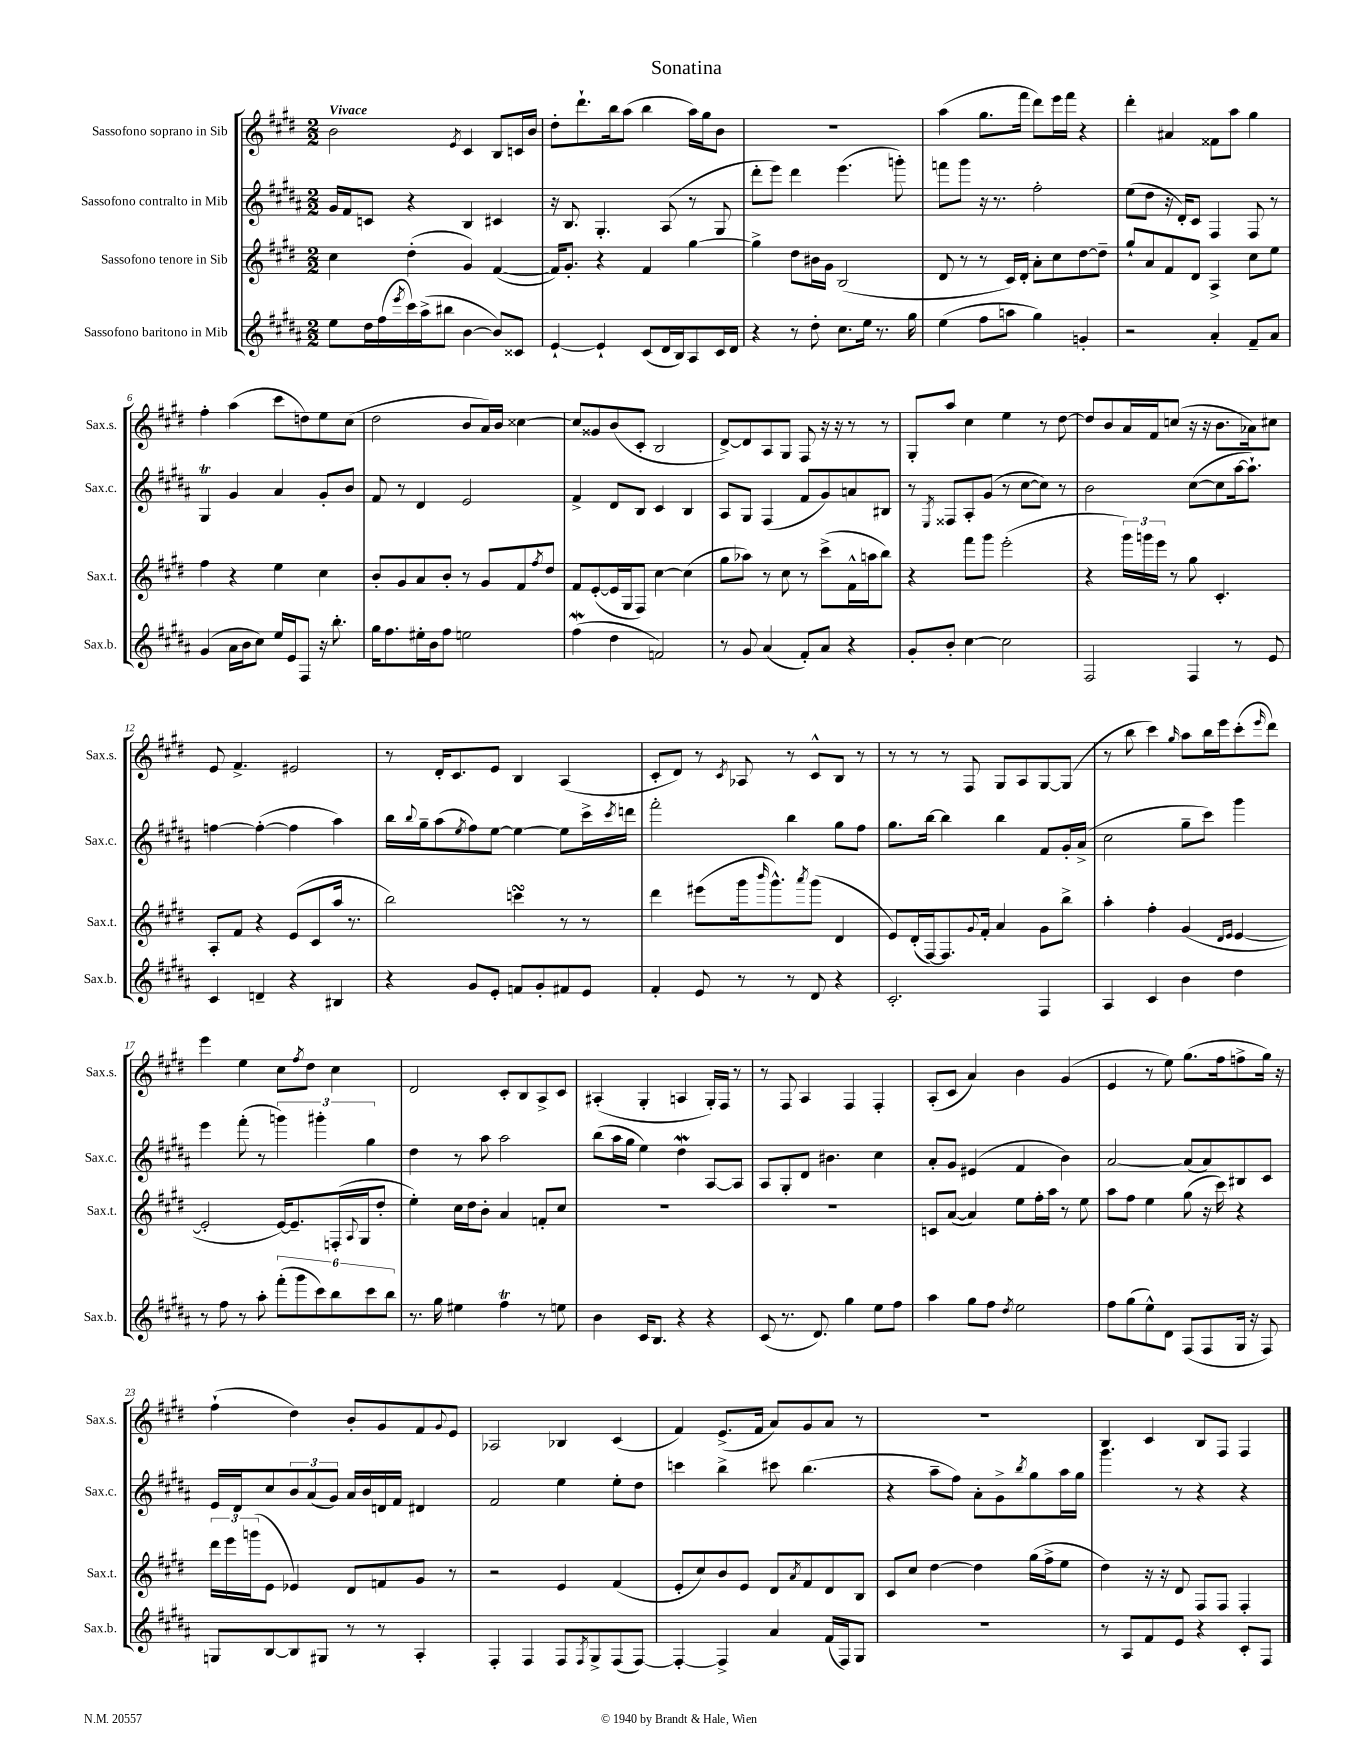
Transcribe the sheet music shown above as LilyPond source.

\header { title = "Sonatina" }
<<
\new StaffGroup <<
\new Staff = "s0" \with { instrumentName = "Sassofono soprano in Sib" shortInstrumentName = "Sax.s." } {
    \clef treble \key e \major \numericTimeSignature \time 2/2 \tempo "Vivace"
    b'2 \acciaccatura { e'8 } cis'4 b8 c'16 b'16 |
    dis''8-. dis'''8.-! b''16 a''8( b''4 a''16) gis''16 b'8 |
    R1 |
    a''4( gis''8. fis'''16 dis'''8) e'''16 fis'''16 r4 |
    dis'''4-. ais'4 fisis'8 a''8 gis''4 |
    fis''4-. a''4( cis'''8 d''8) e''8 cis''8( |
    dis''2 b'8 a'16) b'16 cisis''4~ |
    cisis''8 gisis'8 b'8( cis'8-. b2 |
    dis'8~->) dis'8 a8 gis8 fis8 r16 r16 r8 r8 |
    gis8-. a''8 cis''4 e''4 r8 dis''8~ |
    dis''8 b'8 a'16 fis'16 c''8( r16 r16 b'8. aes'16) cis''8 |
    e'8 fis'4.-> eis'2 |
    r8 dis'16-. cis'8. e'8 b4 a4( |
    cis'8-. dis'8) r8 \acciaccatura { cis'8 } aes8 r8 cis'8-^ b8 r8 |
    r8 r8 r8 fis8 gis8 a8 gis8~ gis8( |
    r8 b''8 cis'''4) \grace { gis''16 } a''8 b''16 e'''16 cis'''8-.( \grace { e'''16 } dis'''8) |
    e'''4 e''4 cis''8 \acciaccatura { fis''8 } dis''8 cis''4 |
    dis'2 cis'8-. b8 a8-> cis'8 |
    ais4-.( gis4-. a4 gis16-.) fis16 r8 |
    r8 fis8 a4 fis4 fis4-. |
    a8-.( cis'8 a'4) b'4 gis'4( |
    e'4 r8 e''8) gis''8.( fis''16 f''8-> gis''16) r16 |
    fis''4-!( dis''4) b'8-. gis'8 fis'8 \appoggiatura { gis'8 } e'8 |
    aes2 bes4 cis'4( |
    fis'4) e'8.->( fis'16 a'8) gis'8 a'8 r8 |
    R1 |
    b4 cis'4 b8 fis8 fis4 \bar "|." |
}
\new Staff = "s1" \with { instrumentName = "Sassofono contralto in Mib" shortInstrumentName = "Sax.c." } {
    \clef treble \key b \major \numericTimeSignature \time 2/2
    gis'16 fis'16 c'8 r4 b4 cis'4 |
    r16 b8. gis4.-. ais8( r8 gis8 |
    dis'''8-. e'''8) dis'''4 e'''4.( g'''8-.) |
    f'''8 gis'''8 r16 r8. fis''2-. |
    e''8( dis''8 r16 dis'16-.) cis'8 fis4 fis8 r8 |
    gis4\trill gis'4 ais'4 gis'8-. b'8 |
    fis'8 r8 dis'4 e'2 |
    fis'4-> dis'8 b8 cis'4 b4 |
    ais8 gis8 fis4( fis'8 gis'8) a'8 bis8 |
    r8 \acciaccatura { e8 } fisis8 ais8-. gis'8( r8 cis''8~ cis''8) r8 |
    b'2 cis''8~( cis''8 ais''16~ ais''8.-!) |
    f''4~ f''4~-.( f''4 ais''4) |
    b''16 \appoggiatura { b''8 } gis''16-- ais''8( \acciaccatura { e''8 } fis''8) e''8~ e''4~ e''8 cis'''16-> \acciaccatura { cis'''8 } d'''16 |
    fis'''2-. b''4 gis''8 fis''8 |
    gis''8. b''16~ b''4 b''4 fis'8 gis'16-. ais'16->( |
    cis''2 gis''8-- cis'''8) gis'''4 |
    e'''4 fis'''8-.( r8 \tuplet 3/2 { g'''4) gis'''4-. gis''4 } |
    dis''4 r8 ais''8 ais''2 |
    b''8( ais''16 gis''16 e''4) dis''4\mordent ais8~ ais8 |
    ais8 gis8-. dis'8 bis'4. cis''4 |
    ais'8-. gis'8 eis'4( fis'4 b'4) |
    ais'2~ ais'8( ais'8) bis8 cis'8 |
    e'16 dis'16 cis''8 \tuplet 3/2 { b'8 ais'8( gis'8) } ais'16 b'16 d'16 fis'16 dis'4 |
    fis'2 e''4 e''8-. dis''8 |
    c'''4 b''4-> cis'''8 b''4.( |
    r4 ais''8-- fis''8) ais'8-. gis'8-> \acciaccatura { b''8 } gis''8 ais''16 gis''16 |
    gis'''4. r8 r4 r4 \bar "|." |
}
\new Staff = "s2" \with { instrumentName = "Sassofono tenore in Sib" shortInstrumentName = "Sax.t." } {
    \clef treble \key e \major \numericTimeSignature \time 2/2
    cis''4 dis''4-.( gis'4) fis'4~( |
    fis'16) gis'8.-. r4 fis'4 gis''4~ |
    gis''4-> dis''8 bis'16 gis'16 b2( |
    dis'8 r8 r8 cis'16) dis'16-. a'8-. cis''8 dis''8~ dis''8-- |
    gis''8-! a'8 fis'8 dis'8 a4-> cis''8 e''8 |
    fis''4 r4 e''4 cis''4 |
    b'8-. gis'8 a'8 b'8-. r8 gis'8 fis'8 \acciaccatura { fis''8 } dis''8 |
    fis'8 e'8~-.( e'16 gis16 fis8) cis''4~ cis''4( |
    gis''8 aes''8) r8 cis''8 r8 cis'''8->( fis'16-^ a''16 b''8) |
    r4 fis'''8 gis'''8 e'''2-.( |
    r4 \tuplet 3/2 { gis'''16) g'''16 e'''16 } r8 gis''8 cis'4.-. |
    a8-. fis'8 r4 e'8( cis'8 a''16 r8. |
    b''2) c'''4\turn r8 r8 |
    dis'''4 eis'''8( gis'''16 \grace { b'''16 } gis'''8.-^) \acciaccatura { a'''8 } gis'''8( dis'4 |
    e'8) dis'16-.( fis16~) fis8. \appoggiatura { gis'8 } fis'16-. a'4 gis'8 b''8-> |
    a''4-. fis''4-. gis'4( \grace { dis'16 e'16 } e'4~ |
    e'2-. e'16~) e'8.-- f16-.( \appoggiatura { a8 } gis16 dis''8-. |
    e''4-.) cis''16 dis''16 b'8-. a'4 f'8-. cis''8 |
    R1 |
    R1 |
    c'8 a'8~( a'4) e''8 fis''16-. a''16 r8 e''8 |
    a''8 fis''8 e''4 gis''8( r16 cis'''16) r4 |
    \tuplet 3/2 { dis'''16 e'''16 g'''16( } e'8 ees'4) dis'8 f'8 gis'8 r8 |
    r2 e'4 fis'4( |
    e'8-. cis''8) b'8 e'8 dis'8 \acciaccatura { a'8 } fis'8 dis'8 b8 |
    cis'8 cis''8 dis''4~ dis''4 gis''16( fis''16-> e''8 |
    dis''4) r16 r16 dis'8 fis8 fis8 fis4-. \bar "|." |
}
\new Staff = "s3" \with { instrumentName = "Sassofono baritono in Mib" shortInstrumentName = "Sax.b." } {
    \clef treble \key b \major \numericTimeSignature \time 2/2
    e''8 dis''16 fis''16( \acciaccatura { e'''8 } cis'''16) ais''16->( bis''8 b'4~ b'8) cisis'8 |
    e'4~-! e'4-! cis'8( dis'16 b16) ais8 cis'16 dis'16 |
    r4 r8 dis''8-. cis''8. e''16 r8. gis''16 |
    e''4( fis''8 a''8 gis''4) g'4-. |
    r2 ais'4-. fis'8-- ais'8 |
    gis'4( ais'16 b'16 cis''8) e''16 e'16 fis8 r16 b''8.-. |
    gis''16 fis''8. eis''16-. b'16 fis''8 e''2 |
    fis''4\mordent( dis''4 f'2) |
    r8 gis'8 ais'4( fis'8-.) ais'8 r4 |
    gis'8-. b'8-. cis''4~ cis''2 |
    fis2 fis4 r8 e'8 |
    cis'4 d'4-- r4 bis4 |
    r4 gis'8 e'8-. f'8 gis'8-. fis'8 e'8 |
    fis'4-. e'8 r8 r8 dis'8 r4 |
    cis'2.-. fis4 |
    ais4 cis'4 b'4 dis''4 |
    r8 fis''8 r8 ais''8-. \tuplet 6/4 { fis'''8-.( gis'''8 cis'''8) b''8 cis'''8 b''8 } |
    r8. gis''16 eis''4 fis''4\trill r8 e''8 |
    b'4 cis'16 b8. r4 r4 |
    cis'8( r8. dis'8.) gis''4 e''8 fis''8 |
    ais''4 gis''8 fis''8 \acciaccatura { dis''8 } e''2 |
    fis''8 gis''8( e''8-^) dis'8 fis8( fis8 gis16 r16 fis8) |
    g8 b8~ b8 gis8 r8 r8 ais4-. |
    fis4-. fis4 fis8 \acciaccatura { fis8 } gis8-> fis8( fis8~) |
    fis4~-. fis4-> ais'4 fis'16( fis16) gis8 |
    R1 |
    r8 ais8 fis'8 e'8 r4 cis'8-. fis8 \bar "|." |
}
>>
>>
